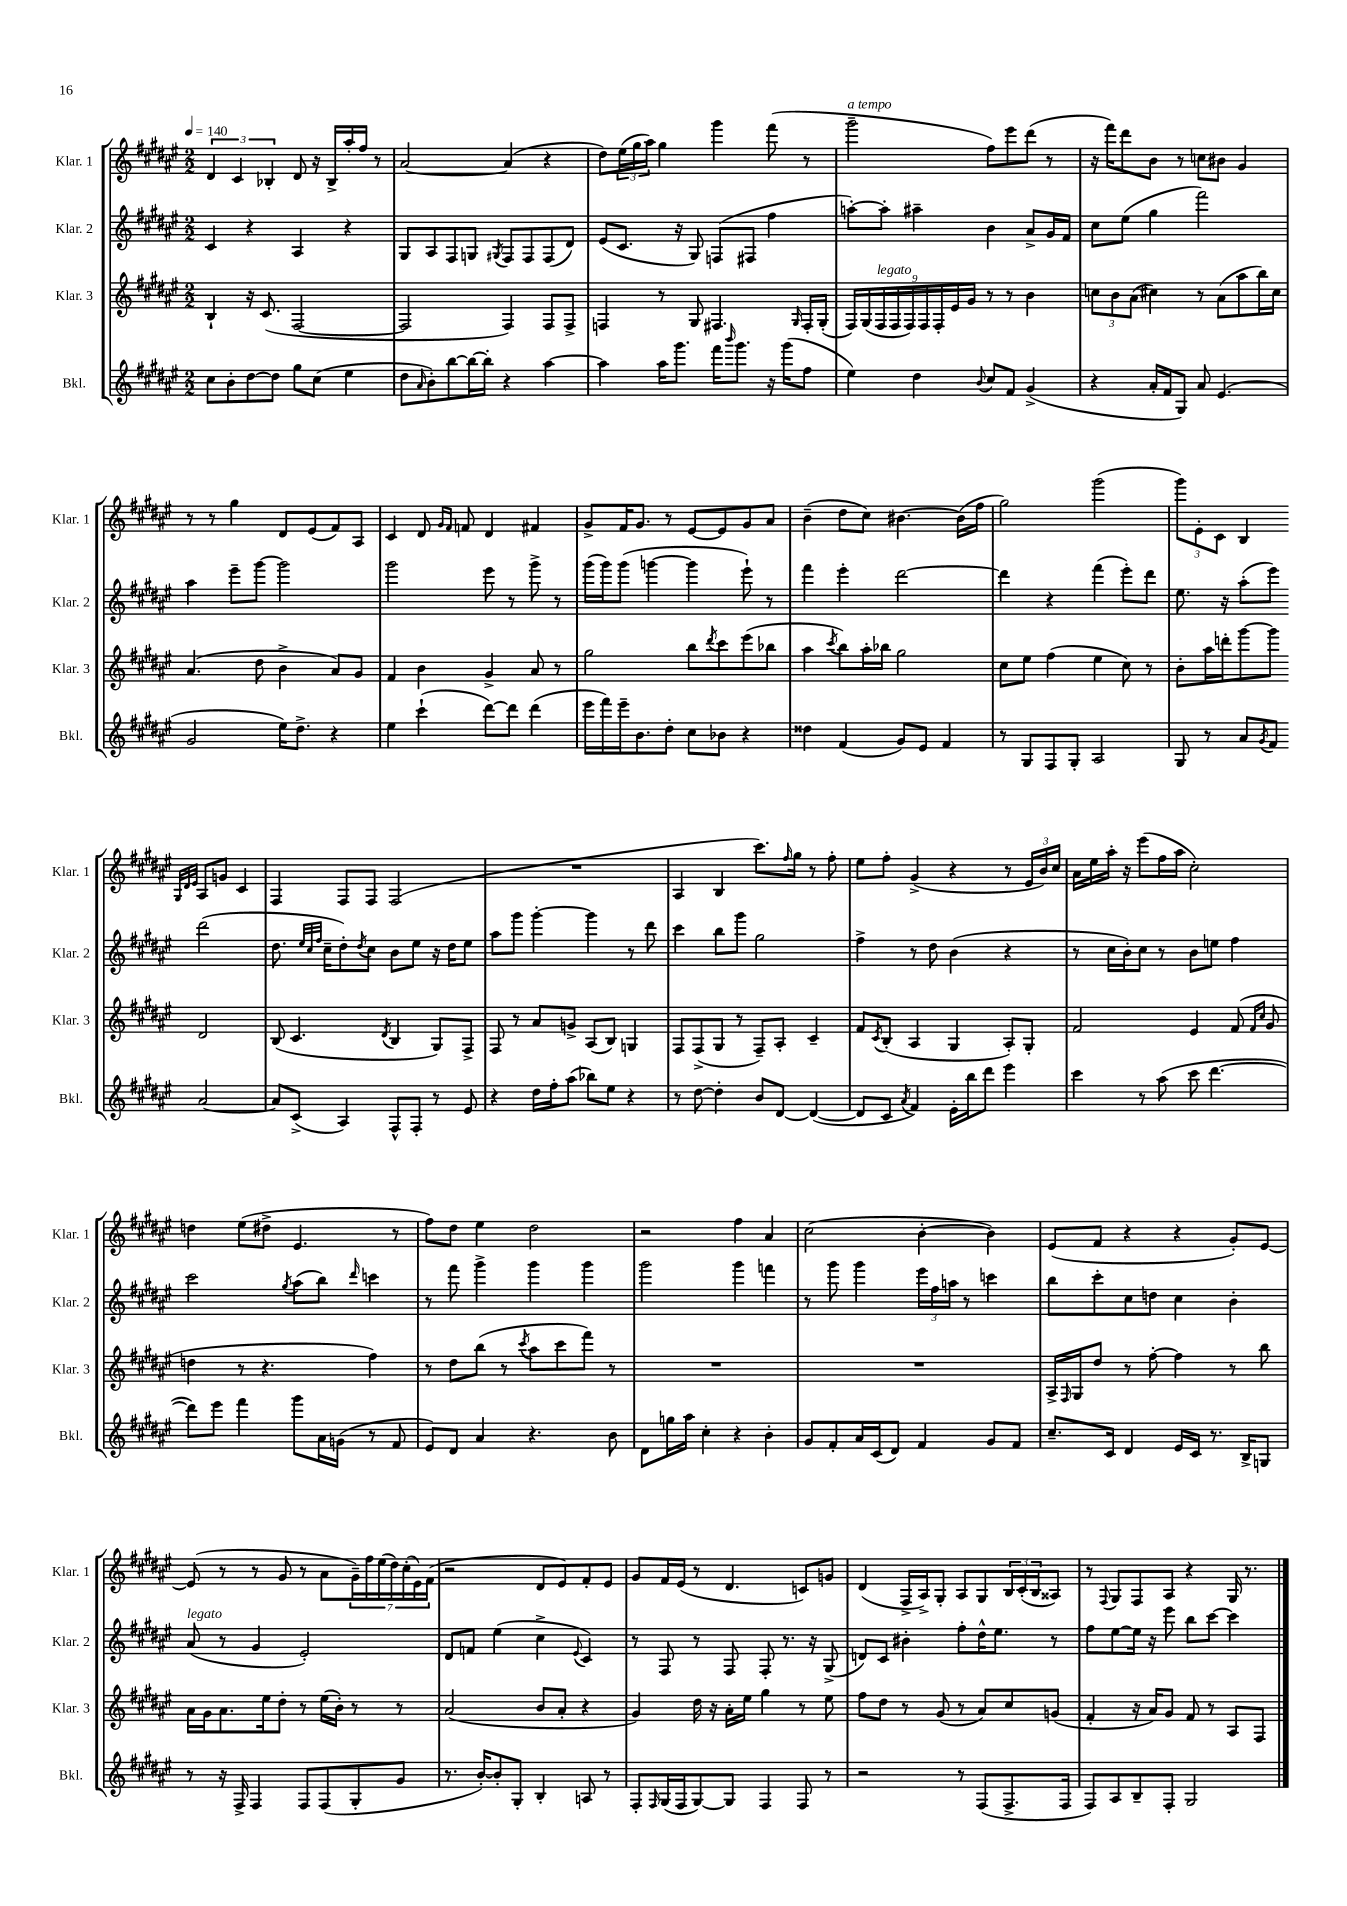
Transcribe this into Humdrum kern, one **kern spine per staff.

**kern	**kern	**kern	**kern
*part4	*part3	*part2	*part1
*staff4	*staff3	*staff2	*staff1
*I"Bkl.	*I"Klar. 3	*I"Klar. 2	*I"Klar. 1
*I'Bkl.	*I'Klar. 3	*I'Klar. 2	*I'Klar. 1
*clefG2	*clefG2	*clefG2	*clefG2
*k[f#c#g#d#a#e#]	*k[f#c#g#d#a#e#]	*k[f#c#g#d#a#e#]	*k[f#c#g#d#a#e#]
*M2/2	*M2/2	*M2/2	*M2/2
*MM140	*MM140	*MM140	*MM140
=1	=1	=1	=1
8cc#\L	4B`/	4c#/	6d#/
8b'\	.	.	.
.	.	.	6c#/
[8dd#\	16r	4r	.
.	(8.c#/	.	.
.	.	.	6B-X'/
8dd#\J]	.	.	.
8gg#\L	[2F#/	4A#/	8d#/
(8cc#\J	.	.	16r
.	.	.	16B-^/LL
4ee#\	.	4r	16aa#'/
.	.	.	16ff#/JJ
.	.	.	8r
=2	=2	=2	=2
8dd#\L	2F#/]	8G#/L	[2a#/
16qqa#/	.	.	.
8b'\)	.	8A#/	.
[8bb\	.	8F#/	.
16bb\L_	.	8Gn/J	.
16bb'\JJ]	.	.	.
.	.	8qG#X/	.
4r	4F#/)	8F#/L	(4a#/]
.	.	8F#/	.
[4aa#\	8F#/L	(8F#/	4r
.	8F#^/J	8d#/J)	.
=3	=3	=3	=3
4aa#\]	4Fn/	(8e#/L	8dd#\L)
.	.	8.c#/J	(24ee#\L
.	.	.	24gg#\
.	.	.	24aa#\JJ)
16aa#\KL	8r	.	4gg#\
8.ggg#\J	.	16r	.
.	8G#/	8G#/)	.
16fff#\KL	4.F#X/	(8Fn/L	4ggg#\
16qqbbb/	.	.	.
8.ggg#\J	.	.	.
.	.	8F#X/J	.
16r	.	4ff#\	(8fff#\
(16ggg#\KL	.	.	.
.	16qqG#/	.	.
8ff#\J	16F#'/LL	.	8r
.	(16G#'/JJ	.	.
=4	=4	=4	=4
!	!	!	!LO:TX:a:i:t=a tempo
4ee#\)	18F#/LL)	[8aan'\L)	2ggg#~\
.	(18G#/	.	.
!	!LO:TX:a:i:t=legato	!	!
.	18F#/	.	.
.	.	8aa'\J]	.
.	18F#/	.	.
.	18F#/)	.	.
4dd#\	.	4aa#X~\	.
.	18F#/	.	.
.	18F#'/	.	.
.	18e#/	.	.
.	18g#/JJ	.	.
8qqb/	.	.	.
8cc#/L	8r	4b\	8ff#\L)
8f#/J	8r	.	8eee#\
(4g#^/	4b\	8a#^/L	(8ddd#\J
.	.	16g#/L	8r
.	.	16f#/JJ	.
=5	=5	=5	=5
4r	12ccn\L	8cc#\L	16r
.	.	.	16fff#\KL)
.	12b\	.	.
.	.	(8ee#\J	8ddd#\
.	(12a#\J	.	.
16a#'/LL	4cc#X\)	4gg#\	8b\J
16f#/J	.	.	.
8G#/J)	.	.	8r
8a#/	8r	2fff#\)	8ccn\L
(4.e#/	(8a#\L	.	8b#X\J
.	8aa#\	.	4g#/
.	16bb\L)	.	.
.	16cc#\JJ	.	.
!!LO:LB:g=z
=6	=6	=6	=6
2g#/	(4.a#/	4aa#\	8r
.	.	.	8r
.	.	8eee#~\L	4gg#\
.	8dd#\	[8ggg#\J	.
16ee#\KL)	4b^\	2ggg#\]	8d#/L
8.dd#^\J	.	.	.
.	.	.	(8e#/
4r	8a#/L)	.	8f#/)
.	8g#/J	.	8A#/J
=7	=7	=7	=7
4ee#\	4f#/	2ggg#\	4c#/
(4ccc#`\	4b\	.	8d#/
.	.	.	16qqg#/LL
.	.	.	16qqf#/JJ
.	.	.	8fn/
[8ddd#\L)	4g#^/	8eee#\	4d#/
8ddd#\J]	.	8r	.
(4ddd#\	8a#/	8ggg#^\	4f#X/
.	8r	8r	.
=8	=8	=8	=8
16eee#\LL	2gg#\	(16ggg#\LL	8g#^/L
16fff#\)	.	16ggg#\J)	.
16eee#~\J	.	(8ggg#\J	16f#/K
8.b\	.	.	8.g#/J
.	.	[4gggn\	.
8dd#'\J	.	.	8r
8cc#\L	8bb\L	4ggg\]	[8e#/L
.	8qddd#/	.	.
8b-X\J	8ccc#\	.	8e#/]
4r	(8eee#\	8eee#`\)	8g#/
.	8bb-X\J	8r	8a#/J
=9	=9	=9	=9
4dd##X\	4aa#\	4fff#\	(4b~\
.	8qccc#/	.	.
(4f#/	8bb\L)	4eee#'\	8dd#\L
.	16aa#'\L	.	8cc#\J)
.	16bb-X\JJ	.	.
8g#/L)	2gg#\	[2ddd#\	[4.b#X\
8e#/J	.	.	.
4f#/	.	.	.
.	.	.	(16b#\LL]
.	.	.	16ff#\JJ
=10	=10	=10	=10
8r	8cc#\L	4ddd#\]	2gg#\)
8G#/L	8ee#\J	.	.
8F#/	(4ff#\	4r	.
8G#'/J	.	.	.
2A#/	4ee#\	(4fff#\	(2ggg#\
.	8cc#\)	8eee#'\L)	.
.	8r	8ddd#\J	.
=11	=11	=11	=11
8G#/	8b'\L	8.ee#\	12ggg#\L)
.	.	.	12e#'\
8r	16aa#\L	.	.
.	.	.	12c#\J
.	16dddn'\J	16r	.
8a#/L	[8ggg#\	(8aa#'\L	4B/
8qg#/	.	.	.
8f#/J	8ggg#\J]	8eee#\J)	.
.	.	.	32qqG#/LLL
.	.	.	32qqd#/
.	.	.	32qqe#/JJJ
[2a#/	2d#/	(2ddd#\	8A#/L
.	.	.	8gn/J
.	.	.	4c#/
!!LO:LB:g=z
=12	=12	=12	=12
8a#/L]	(8B/	8.dd#\	4F#/
(8c#^/J	4.c#/	.	.
.	.	32qqee#/LLL	.
.	.	32qqcc#/	.
.	.	32qqff#/JJJ	.
.	.	16cc#~\KL	.
4A#/)	.	8dd#'\)	8F#/L
.	.	8qdd#/	.
.	.	8cc#\J	8F#/J
.	8qd#/	.	.
8F#^^/L	4B/	8b\L	(2F#/
8F#'/J	.	8ee#\J	.
8r	8G#/L)	16r	.
.	.	16dd#\KL	.
8e#/	8F#^/J	8ee#\J	.
=13	=13	=13	=13
4r	8F#/	8aa#\L	1r
.	8r	8ggg#\J	.
16dd#\LL	8a#/L	[4ggg#'\	.
16ff#'\J	.	.	.
(8aa#\J	8gn^/J	.	.
8bb-X\L)	(8A#/L	4ggg#\]	.
8ee#\J	8B/J)	.	.
4r	4Gn/	8r	.
.	.	8ddd#\	.
=14	=14	=14	=14
8r	8F#/L	4ccc#\	4A#/
[8dd#\	(8F#^/	.	.
4dd#'\]	8G#/J	8bb\L	4B/
.	8r	8ggg#\J	.
8b/L	8F#~/L)	2gg#\	8.ccc#\L)
[8d#/J	8A#'/J	.	.
.	.	.	16qqff#/
.	.	.	16gg#\Jk
(4d#/_	4c#~/	.	8r
.	.	.	8ff#'\
=15	=15	=15	=15
8d#/L]	8f#/L	4ff#^\	8ee#\L
.	8qc#/	.	.
8c#/J	(8B'/J	.	8ff#'\J
8qa#/	.	.	.
4f#/)	4A#/	8r	(4g#^/
.	.	8dd#\	.
16e#'\LL	4G#/	(4b\	4r
16bb\J	.	.	.
8ddd#\J	.	.	.
4eee#\	8A#'/L)	4r	8r
.	8G#'/J	.	24e#/LL
.	.	.	24b/)
.	.	.	24cc#/JJ
=16	=16	=16	=16
4ccc#\	2f#/	8r	16a#\LL
.	.	.	16ee#\
.	.	16cc#\LL	16aa#'\JJ
.	.	16b'\J)	16r
8r	.	8cc#\J	(8eee#\L
(8aa#\	.	8r	16ff#\L
.	.	.	16aa#\JJ
8ccc#\	4e#/	8b\L	2cc#'\)
[4.ddd#\	.	8een\J	.
.	(8f#/	4ff#\	.
.	16qqf#/LL	.	.
.	16qqcc#/JJ	.	.
.	8g#/	.	.
!!LO:LB:g=z
=17	=17	=17	=17
8ddd#\L])	4ddn\	2ccc#\	4ddn\
8eee#\J	.	.	.
4fff#\	8r	.	(8ee#\L
.	4.r	.	8dd#X^\J
.	.	8qgg#/	.
8ggg#\L	.	(8aa#\L	4.e#/
16a#\L	.	8bb\J)	.
(16gn\JJ	.	.	.
.	.	16qqddd#/	.
8r	4ff#\)	4cccn\	.
8f#/	.	.	8r
=18	=18	=18	=18
8e#/L)	8r	8r	8ff#\L)
8d#/J	8dd#\L	8fff#\	8dd#\J
4a#/	(8bb\J	4ggg#^\	4ee#\
.	8r	.	.
.	8qccc#/	.	.
4.r	8aa#\L	4ggg#\	2dd#\
.	8ccc#\	.	.
.	8fff#\J)	4ggg#\	.
8b\	8r	.	.
=19	=19	=19	=19
8d#\L	1r	2ggg#\	2r
16ggn\L	.	.	.
16aa#\JJ	.	.	.
4cc#'\	.	.	.
4r	.	4ggg#\	4ff#\
4b'\	.	4fffn\	4a#/
=20	=20	=20	=20
8g#/L	1r	8r	(2cc#\
8f#'/	.	8ggg#\	.
16a#/L	.	4ggg#\	.
(16c#/J	.	.	.
8d#/J)	.	.	.
4f#/	.	24eee#\LL	[4b'\
.	.	24ff#\	.
.	.	24aan\JJ	.
.	.	8r	.
8g#/L	.	4cccn\	4b\])
8f#/J	.	.	.
=21	=21	=21	=21
8.cc#~/L	16A#^/LL	8bb\L	(8e#/L
.	16qqF#/	.	.
.	16G#/J	.	.
.	8dd#/J	8ccc#'\	8f#/J
16c#/Jk	.	.	.
4d#/	8r	8cc#\	4r
.	[8ff#'\	8ddn\J	.
16e#/LL	4ff#\]	4cc#\	4r
16c#/JJ	.	.	.
8.r	.	.	.
.	8r	4b'\	8g#'/L)
16B^/KL	.	.	.
8Gn/J	8bb\	.	[8e#/J
!!LO:LB:g=z
=22	=22	=22	=22
!	!	!LO:TX:a:i:t=legato	!
8r	16a#\LL	(8a#/	(8e#/]
.	16g#\J	.	.
16r	8.a#\	8r	8r
16F#^/	.	.	.
4F#/	.	4g#/	8r
.	16ee#\k	.	.
.	8dd#'\J	.	8g#/
8F#/L	8r	2e#'/)	8r
(8F#/	(16ee#\LL	.	8a#\L
.	16b'\JJ)	.	.
8G#'/	8r	.	28g#~\L)
.	.	.	28ff#\
.	.	.	(28ee#\
.	.	.	28dd#\)
8g#/J	8r	.	.
.	.	.	(28cc#'\
.	.	.	28e#\)
.	.	.	(28f#\JJ
=23	=23	=23	=23
8.r	(2a#/	8d#/L	2r
.	.	8fn/J	.
[16b'/KL)	.	.	.
8b'/]	.	(4ee#\	.
8G#'/J	.	.	.
4B'/	8b/L	4cc#^\	8d#/L
.	8a#'/J	.	8e#/)
.	.	8qqe#/	.
8An/	4r	4c#/)	8f#'/
8r	.	.	8e#/J
=24	=24	=24	=24
8F#'/L	4g#/)	8r	8g#/L
16qqF#/	.	.	.
(16G#/L	.	8F#/	16f#/L
16F#/J	.	.	(16e#/JJ
[8G#/)	16dd#\	8r	8r
.	16r	.	.
8G#/J]	16a#'\LL	8F#/	4.d#/
.	16ee#\JJ	.	.
4F#/	4gg#\	8F#'/	.
.	.	8.r	.
8F#/	8r	.	8cn/L)
.	.	16r	.
8r	8ee#\	(8G#^/	8gn/J
=25	=25	=25	=25
2r	8ff#\L	8dn/L)	(4d#/
.	8dd#\J	8c#/J	.
.	8r	4b#X'\	16F#^/LL
.	.	.	16A#^/J)
.	(8g#/	.	8G#'/J
8r	8r	8ff#'\L	8A#/L
(8F#/L	8a#/L)	16dd#^^\K	8G#/
.	.	8.ee#\J	.
8.F#^/	8cc#/	.	24B/L
.	.	.	(24c#'/
.	.	.	24B/J
.	(8gn/J	8r	8A##X/J)
16F#/Jk	.	.	.
=26	=26	=26	=26
8F#/L)	4f#'/	8ff#\L	8r
.	.	.	8qqF#/
8A#/	.	[8ee#\	8G#/L
8B~/	16r	16ee#\Jk]	8F#/
.	16a#/KL)	16r	.
8F#'/J	8g#/J	8eee#\	8A#/J
2G#/	8f#/	8bb\L	4r
.	8r	[8ccc#\J	.
.	8A#/L	4ccc#\]	16G#/
.	.	.	8.r
.	8F#/J	.	.
==	==	==	==
*-	*-	*-	*-
